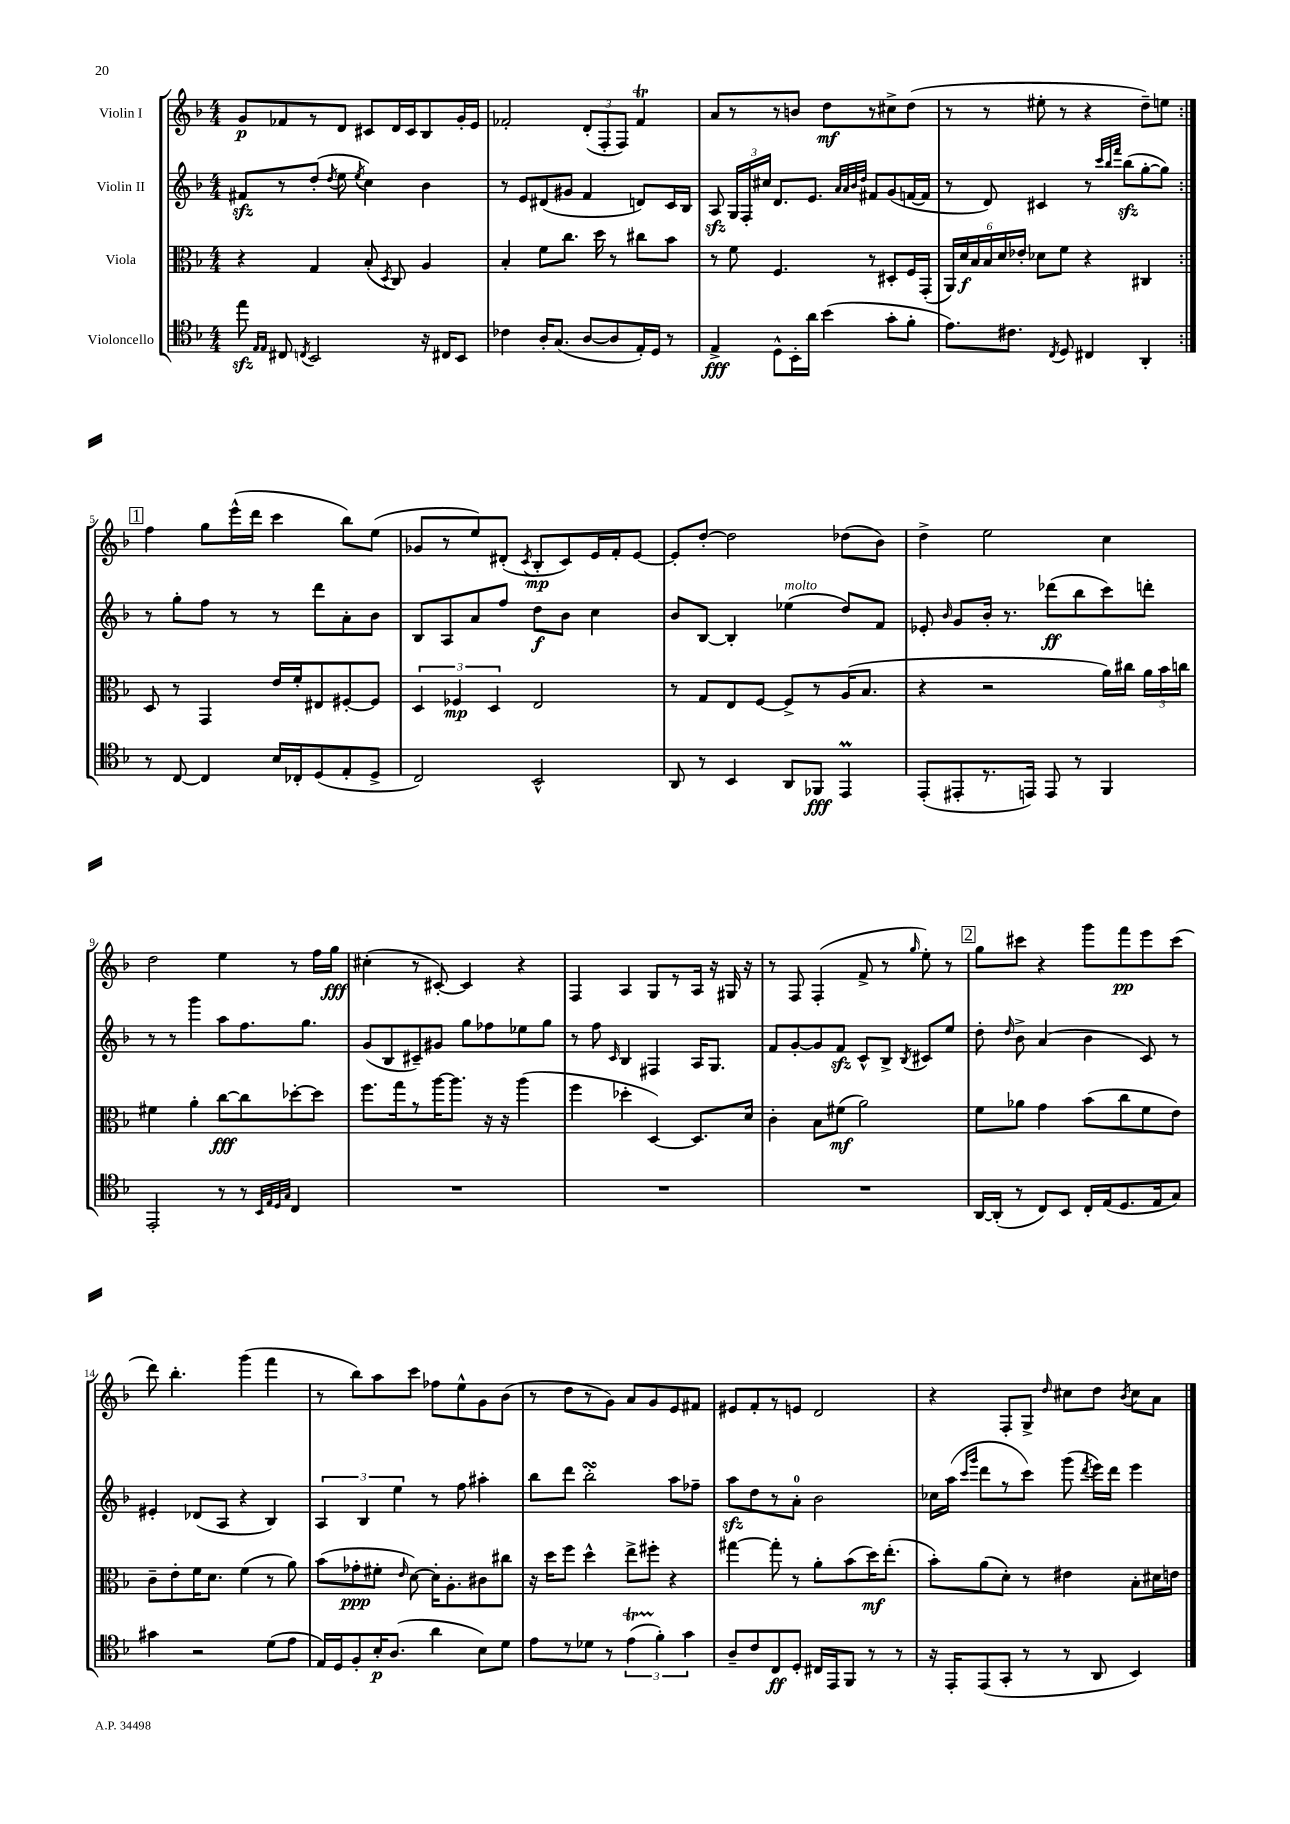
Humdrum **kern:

**kern	**dynam	**kern	**dynam	**kern	**dynam	**kern	**dynam
*part4	*part4	*part3	*part3	*part2	*part2	*part1	*part1
*staff4	*staff4	*staff3	*staff3	*staff2	*staff2	*staff1	*staff1
*I"Violoncello	*	*I"Viola	*	*I"Violin II	*	*I"Violin I	*
*clefC4	*	*clefC3	*	*clefG2	*	*clefG2	*
*k[b-]	*	*k[b-]	*	*k[b-]	*	*k[b-]	*
*M4/4	*	*M4/4	*	*M4/4	*	*M4/4	*
=1	=1	=1	=1	=1	=1	=1	=1
8eezz\	.	4r	.	8f#Xzz/L	.	8g/L	p
16qqE/LL	.	.	.	.	.	.	.
16qqE/JJ	.	.	.	.	.	.	.
8C#X/	.	.	.	8r	.	8f-X/	.
8qCn/	.	.	.	.	.	.	.
2BB-/	.	4G/	.	(8dd'/J	.	8r	.
.	.	.	.	8qdd/	.	.	.
.	.	.	.	8ee\	.	8d/J	.
.	.	.	.	8qee/	.	.	.
.	.	(8B-'/	.	4cc\)	.	8c#X/L	.
.	.	8qD/	.	.	.	.	.
.	.	8C/)	.	.	.	16d/L	.
.	.	.	.	.	.	16c#/J	.
16r	.	4A/	.	4b-\	.	8B-/	.
16C#X/KL	.	.	.	.	.	.	.
8BB-/J	.	.	.	.	.	16g'/L	.
.	.	.	.	.	.	16e/JJ	.
=2	=2	=2	=2	=2	=2	=2	=2
4c-X\	.	4B-'/	.	8r	.	2f-X'/	.
.	.	.	.	8e/L	.	.	.
16A'/KL	.	8f\L	.	(8d#X/	.	.	.
(8.G/J	.	.	.	.	.	.	.
.	.	8.cc\J	.	8g#X/J	.	.	.
[8A/L	.	.	.	4f/	.	(12d'/L	.
.	.	16dd\	.	.	.	.	.
.	.	.	.	.	.	12F'/	.
8A/]	.	8r	.	.	.	.	.
.	.	.	.	.	.	12F/J)	.
16E'/L)	.	8cc#X\L	.	8dn/L)	.	4f-T/	.
16D/JJ	.	.	.	.	.	.	.
8r	.	8b-\J	.	16c/L	.	.	.
.	.	.	.	16B-/JJ	.	.	.
=3	=3	=3	=3	=3	=3	=3	=3
4E^/	fff	8r	.	8Azz/	.	8a/L	.
.	.	8f\	.	24G/LL	.	8r	.
.	.	.	.	24F'/	.	.	.
.	.	.	.	24cc#X/JJ	.	.	.
8D^^\L	.	4.F/	.	8.d/L	.	8r	.
16BB-'\L	.	.	.	.	.	8bn/J	.
16a\JJ	.	.	.	8.e/J	.	.	.
(4b-\	.	.	.	.	.	8dd\L	mf
.	.	.	.	32qqa/LLL	.	.	.
.	.	.	.	32qqa/	.	.	.
.	.	.	.	32qqb-/	.	.	.
.	.	.	.	32qqdd/JJJ	.	.	.
.	.	8r	.	8f#X/L	.	8r	.
8g'\L	.	8D#X'/L	.	(8g/	.	8cc#X^\	.
8f'\J	.	16F/L	.	[16fn/L	.	(8dd\J	.
.	.	(16GG'/JJ	.	16f/JJ]	.	.	.
=4	=4	=4	=4	=4	=4	=4	=4
8.e\L)	.	24AA/LL)	.	8r	.	8r	.
.	.	24d/	f	.	.	.	.
.	.	24B-/	.	.	.	.	.
.	.	24B-/	.	8d/)	.	8r	.
.	.	24d/	.	.	.	.	.
8.c#X\J	.	.	.	.	.	.	.
.	.	24e-X'/JJ	.	.	.	.	.
.	.	8d-X\L	.	4c#X/	.	8ee#X'\	.
8qC/	.	.	.	.	.	.	.
8D/	.	8f\J	.	.	.	8r	.
4C#X/	.	4r	.	8r	.	4r	.
.	.	.	.	32qqccc/LLL	.	.	.
.	.	.	.	32qqbb-/	.	.	.
.	.	.	.	32qqfff/JJJ	.	.	.
.	.	.	.	(8bb-zz\L	.	.	.
4AA'/	.	4C#X/	.	[8gg'\	.	8dd~\L)	.
.	.	.	.	8gg\J])	.	8een\J	.
!!LO:LB:g=z
!!LO:REH:place=s1:t=1
=5:|!	=5:|!	=5:|!	=5:|!	=5:|!	=5:|!	=5:|!	=5:|!
8r	.	8D/	.	8r	.	4ff\	.
[8C/	.	8r	.	8gg'\L	.	.	.
4C/]	.	4GG/	.	8ff\J	.	8gg\L	.
.	.	.	.	8r	.	(16eee^^\L	.
.	.	.	.	.	.	16ddd\JJ	.
16B-/LL	.	16e/LL	.	8r	.	4ccc\	.
16C-X'/J	.	16f'/J	.	.	.	.	.
(8D/	.	8E#X/	.	8ddd\L	.	.	.
8E'/	.	[8F#X'/	.	8a'\	.	8bb-\L)	.
8D^/J	.	8F#/J]	.	8b-\J	.	(8ee\J	.
=6	=6	=6	=6	=6	=6	=6	=6
2C/)	.	6D/	.	8B-/L	.	8g-X/L	.
.	.	.	.	8A/	.	8r	.
.	.	6F-X/	mp	.	.	.	.
.	.	.	.	8a/	.	8ee/)	.
.	.	6D/	.	.	.	.	.
.	.	.	.	8ff/J	.	(8d#X'/J	.
.	.	.	.	.	.	8qc/	.
2BB-^^/	.	2E/	.	8dd\L	f	8B-'/L	mp
.	.	.	.	8b-\J	.	8c/)	.
.	.	.	.	4cc\	.	16e/L	.
.	.	.	.	.	.	16f'/J	.
.	.	.	.	.	.	[8e/J	.
=7	=7	=7	=7	=7	=7	=7	=7
8AA/	.	8r	.	8b-/L	.	8e'/L]	.
8r	.	8G/L	.	[8B-/J	.	[8dd'/J	.
4BB-/	.	8E/	.	4B-'/]	.	2dd\]	.
.	.	[8F/J	.	.	.	.	.
!	!	!	!	!LO:TX:a:i:t=molto	!	!	!
8AA/L	.	8F^/L]	.	(4ee-X\	.	.	.
8FF-X/J	fff	8r	.	.	.	.	.
4EEm/	.	(16A/K	.	8dd/L)	.	(8dd-X\L	.
.	.	8.B-/J	.	.	.	.	.
.	.	.	.	8f/J	.	8b-\J)	.
=8	=8	=8	=8	=8	=8	=8	=8
(8EE'/L	.	4r	.	8e-X'/	.	4dd^\	.
.	.	.	.	16qqb-/	.	.	.
8EE#X'/	.	.	.	8g/L	.	.	.
8.r	.	2r	.	16b-'/Jk	.	2ee\	.
.	.	.	.	8.r	.	.	.
16EEn/Jk)	.	.	.	.	.	.	.
8EE/	.	.	.	(8ddd-X\L	ff	.	.
8r	.	.	.	8bb-\	.	.	.
4FF/	.	16a\LL)	.	8ccc\)	.	4cc\	.
.	.	16cc#X\JJ	.	.	.	.	.
.	.	24a\LL	.	8dddn'\J	.	.	.
.	.	24b-\	.	.	.	.	.
.	.	24ccn\JJ	.	.	.	.	.
!!LO:LB:g=z
=9	=9	=9	=9	=9	=9	=9	=9
2EE'/	.	4f#X\	.	8r	.	2dd\	.
.	.	.	.	8r	.	.	.
.	.	4a'\	.	4ggg\	.	.	.
8r	.	[8cc\L	fff	8aa\L	.	4ee\	.
8r	.	8cc\]	.	8.ff\	.	.	.
32qqBB-/LLL	.	.	.	.	.	.	.
32qqE/	.	.	.	.	.	.	.
32qqD/	.	.	.	.	.	.	.
32qqG/JJJ	.	.	.	.	.	.	.
4C/	.	[8dd-X'\	.	.	.	8r	.
.	.	.	.	8.gg\J	.	.	.
.	.	8dd-\J]	.	.	.	16ff\LL	.
.	.	.	.	.	.	16gg\JJ	fff
=10	=10	=10	=10	=10	=10	=10	=10
1r	.	8.ff\L	.	(8g/L	.	(4cc#X'\	.
.	.	.	.	8B-/	.	.	.
.	.	16gg\k	.	.	.	.	.
.	.	8r	.	8c#X~/)	.	8r	.
.	.	[16aa\K	.	8g#X/J	.	[8c#X'/)	.
.	.	8.aa\J]	.	.	.	.	.
.	.	.	.	8gg\L	.	4c#/]	.
.	.	16r	.	8ff-X\	.	.	.
.	.	16r	.	.	.	.	.
.	.	(4aa\	.	8ee-X\	.	4r	.
.	.	.	.	8gg\J	.	.	.
=11	=11	=11	=11	=11	=11	=11	=11
1r	.	4ff\	.	8r	.	4F/	.
.	.	.	.	8ff\	.	.	.
.	.	.	.	16qqc/	.	.	.
.	.	4dd-X'\	.	4B-/	.	4A/	.
.	.	[4D/)	.	4F#X/	.	8G/L	.
.	.	.	.	.	.	8r	.
.	.	8.D/L]	.	16A/KL	.	16A/Jk	.
.	.	.	.	8.G/J	.	16r	.
.	.	.	.	.	.	16G#X/	.
.	.	16d/Jk	.	.	.	16r	.
=12	=12	=12	=12	=12	=12	=12	=12
1r	.	4c'\	.	8f/L	.	8r	.
.	.	.	.	[8g'/	.	8F/	.
.	.	8B-\L	.	8g/]	.	(4F'/	.
.	.	(8f#X\J	mf	8fzz/J	.	.	.
.	.	2a\)	.	8c^^/L	.	8f^/	.
.	.	.	.	8B-^/J	.	8r	.
.	.	.	.	8qB-/	.	16qqgg/	.
.	.	.	.	8c#X/L	.	8ee'\)	.
.	.	.	.	8ee/J	.	8r	.
!!LO:REH:place=s1:t=2
=13	=13	=13	=13	=13	=13	=13	=13
[16AA/LL	.	8f\L	.	8dd'\	.	8gg\L	.
(16AA'/JJ]	.	.	.	.	.	.	.
.	.	.	.	16qqdd/	.	.	.
8r	.	8a-X\J	.	8b-^\	.	8ccc#X\J	.
8C/L)	.	4g\	.	(4a/	.	4r	.
8BB-/J	.	.	.	.	.	.	.
16C'/LL	.	(8b-\L	.	4b-\	.	8ggg\L	.
(16E/J	.	.	.	.	.	.	.
8.D/	.	8cc\	.	.	.	8fff\	pp
.	.	8f\	.	8c/)	.	8eee\	.
16E/k	.	.	.	.	.	.	.
8G/J)	.	8e\J)	.	8r	.	(8ccc#\J	.
!!LO:LB:g=z
=14	=14	=14	=14	=14	=14	=14	=14
4g#X\	.	8c~\L	.	4e#X'/	.	8ddd\)	.
.	.	8e'\	.	.	.	4.bb-'\	.
2r	.	16f\K	.	(8d-X/L	.	.	.
.	.	8.d\J	.	.	.	.	.
.	.	.	.	8A/J	.	.	.
.	.	(4f\	.	4r	.	(4ggg\	.
(8d\L	.	8r	.	4B-/)	.	4fff\	.
8e\J	.	8a\)	.	.	.	.	.
=15	=15	=15	=15	=15	=15	=15	=15
16E/LL)	.	(8b-\L	.	6A/	.	8r	.
16D/J	.	.	.	.	.	.	.
8F'/	.	8g-X'\	ppp	.	.	8bb-\L)	.
.	.	.	.	6B-/	.	.	.
16B-'/K	p	8f#X'\J	.	.	.	8aa\	.
(8.A/J	.	.	.	.	.	.	.
.	.	.	.	6ee\	.	.	.
.	.	16qqe/	.	.	.	.	.
.	.	[8d\)	.	.	.	8ccc\J	.
4a\	.	16d'\KL]	.	8r	.	8ff-X\L	.
.	.	8.A'\	.	.	.	.	.
.	.	.	.	8ff\	.	8ee^^\	.
8B-\L)	.	8c#X\	.	4aa#X'\	.	8g\	.
8d\J	.	8cc#X\J	.	.	.	(8b-\J	.
=16	=16	=16	=16	=16	=16	=16	=16
8e\L	.	16r	.	8bb-\L	.	8r	.
.	.	16dd\KL	.	.	.	.	.
8r	.	8ff\J	.	8ddd\J	.	8dd\L	.
8d-X\J	.	4dd^^\	.	2bb-sSSs'\	.	8r	.
8r	.	.	.	.	.	8g\J)	.
(6et\	.	8ee^\L	.	.	.	8a/L	.
.	.	8ff#X'\J	.	.	.	8g/	.
6f'\)	.	.	.	.	.	.	.
.	.	4r	.	8aa\L	.	8e/	.
6g\	.	.	.	.	.	.	.
.	.	.	.	8ff-X~\J	.	8f#X/J	.
=17	=17	=17	=17	=17	=17	=17	=17
8A~/L	.	[4gg#X\	.	8aazz\L	.	8e#X/L	.
8c/	.	.	.	8dd\	.	8f'/	.
8C/	ff	8gg#'\]	.	8r	.	8r	.
8D'/J	.	8r	.	8a'\J	.	8en/J	.
16C#X/LL	.	8a'\L	.	2b-\	.	2d/	.
16EE/J	.	.	.	.	.	.	.
8FF/J	.	(8b-\	.	.	.	.	.
8r	.	16dd\K)	mf	.	.	.	.
.	.	(8.ee'\J	.	.	.	.	.
8r	.	.	.	.	.	.	.
=18	=18	=18	=18	=18	=18	=18	=18
16r	.	8b-'\L)	.	16cc-X\LL	.	4r	.
16EE'/KL	.	.	.	(16aa\JJ	.	.	.
.	.	.	.	16qqccc/LL	.	.	.
.	.	.	.	16qqggg/JJ	.	.	.
(8EE/	.	(8a\	.	8ddd\L	.	.	.
8GG'/J	.	8d'\J)	.	8r	.	8F'/L	.
8r	.	8r	.	8ccc\J)	.	8G^/J	.
.	.	.	.	.	.	16qqdd/	.
8r	.	4e#X\	.	(8ggg\	.	8cc#X\L	.
.	.	.	.	8qddd/	.	.	.
8AA/	.	.	.	16eee\LL)	.	8dd\J	.
.	.	.	.	16ddd\JJ	.	.	.
.	.	.	.	.	.	8qb-/	.
4BB-/)	.	8B-'\L	.	4eee\	.	8cc#\L	.
.	.	16d#X\L	.	.	.	8a\J	.
.	.	16en\JJ	.	.	.	.	.
==	==	==	==	==	==	==	==
*-	*-	*-	*-	*-	*-	*-	*-
